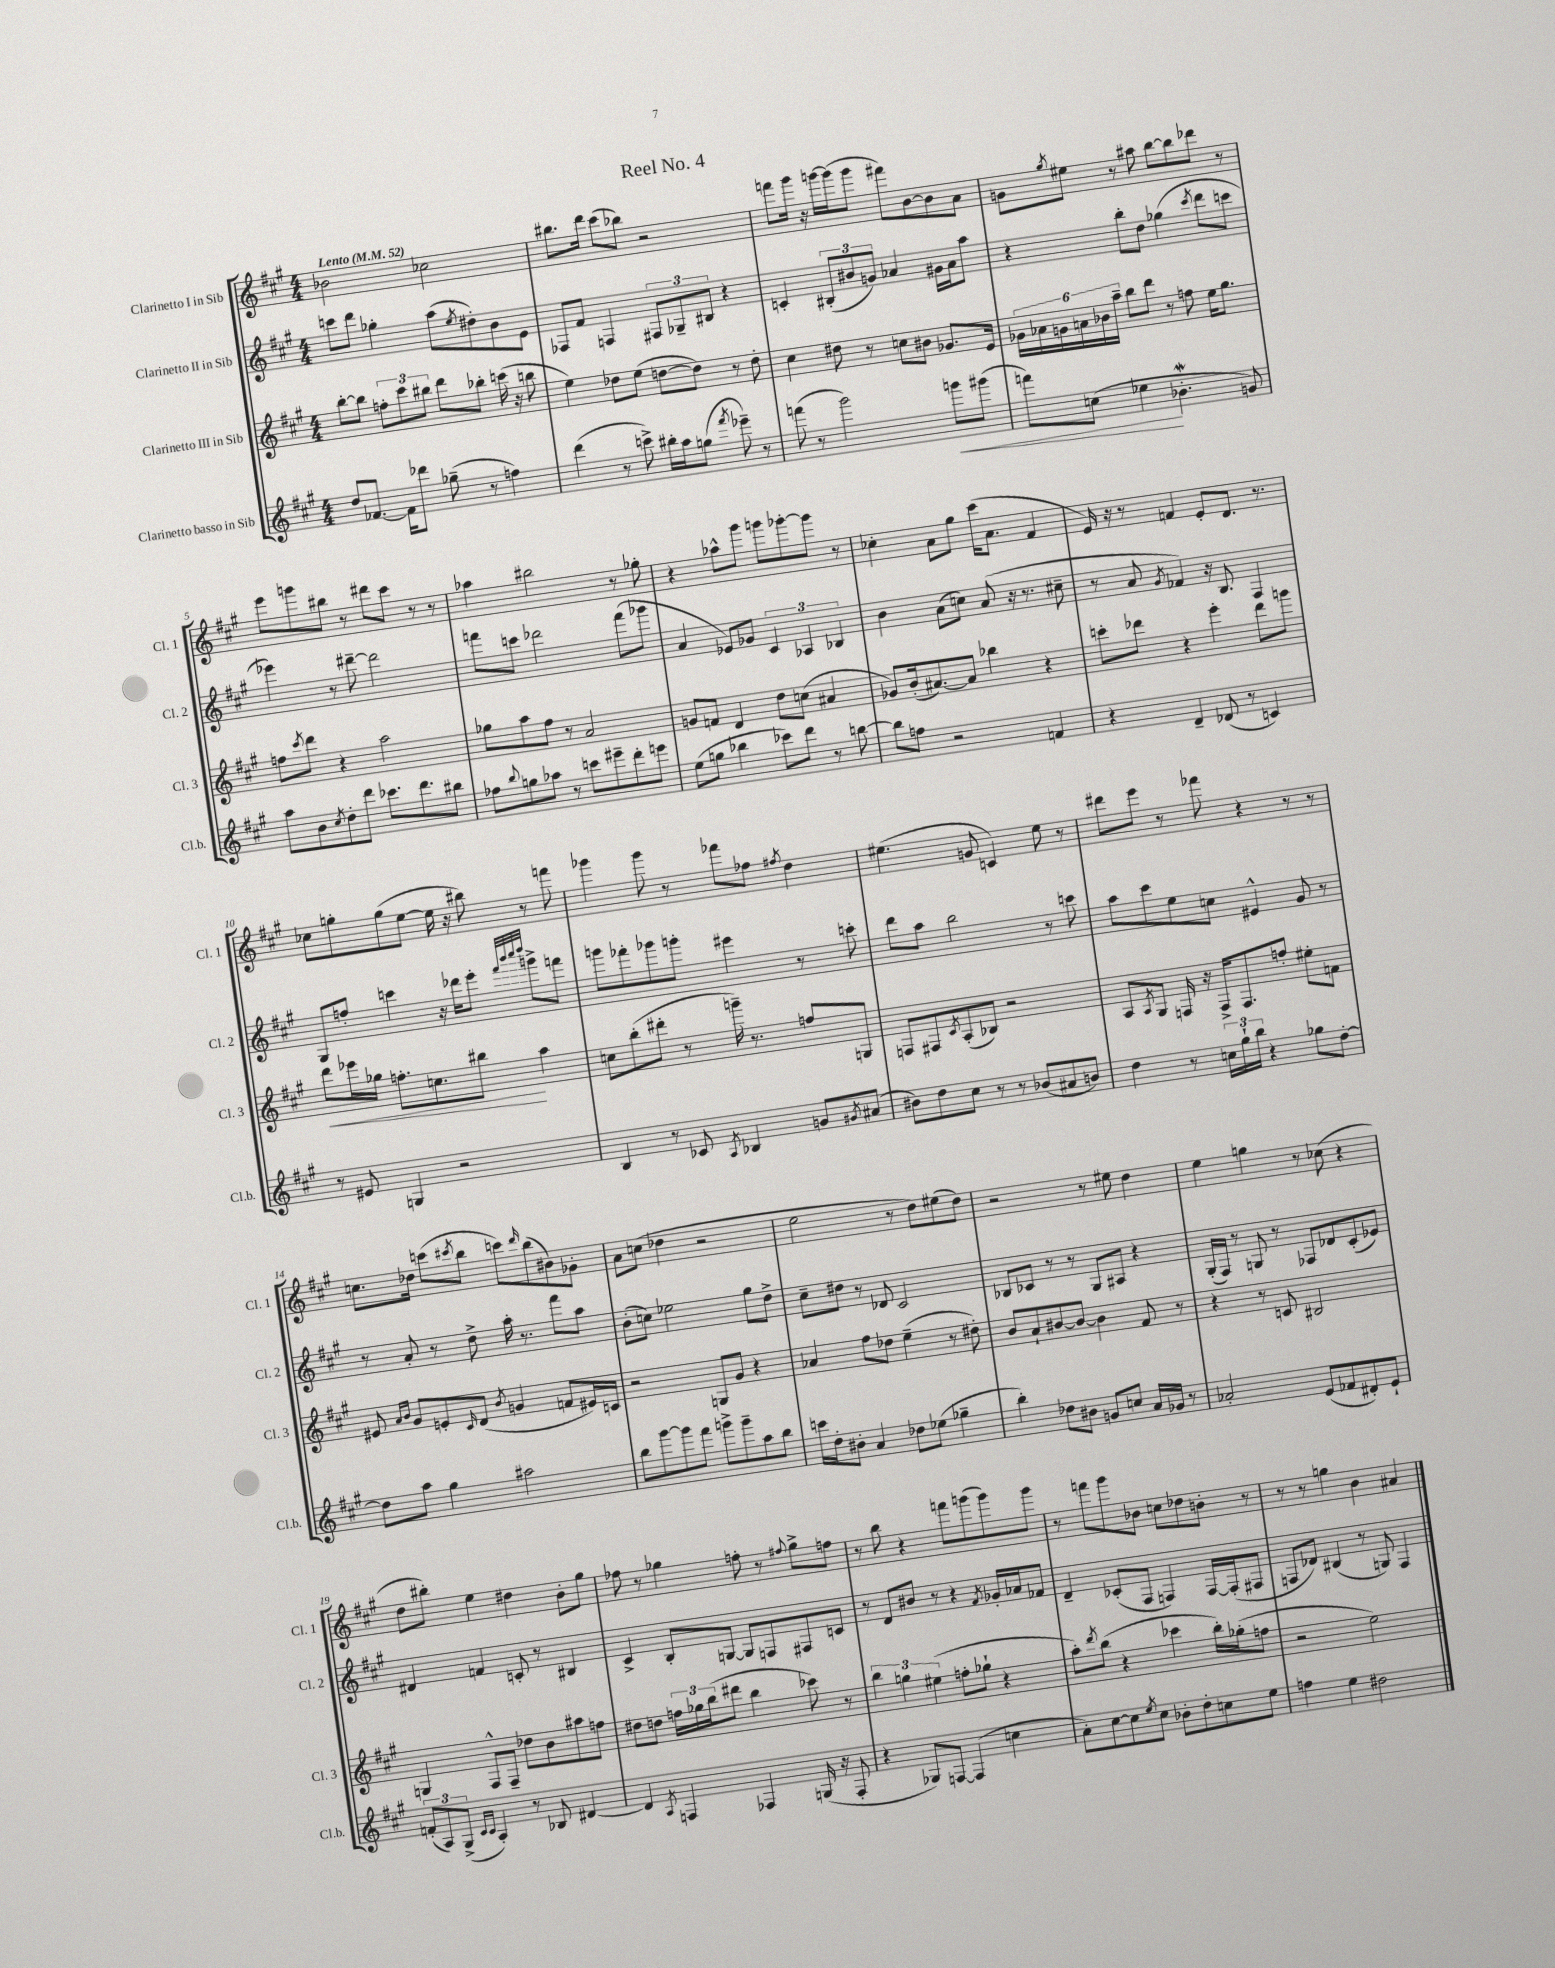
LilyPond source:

\header { title = "Reel No. 4" }
<<
\new StaffGroup <<
\new Staff = "s0" \with { instrumentName = "Clarinetto I in Sib" shortInstrumentName = "Cl. 1" } {
    \clef treble \key a \major \numericTimeSignature \time 4/4 \tempo "Lento" 4 = 52
    bes'2 ces''2 |
    bis''8. d'''16 cis'''8( bes''8) r2 |
    f'''8 gis'''16 r16 g'''16~ g'''16( g'''8 fis'''8) b'8~ b'8 a'8 |
    g'8 \acciaccatura { gis''8 } eis''8 r8 ais''8 b''8~ b''8 des'''8 r8 |
    e'''8 g'''8 bis''8 r8 dis'''8 cis'''8 r8 r8 |
    aes''4 bis''2 r8 ges''8-. |
    r4 aes''8-^ gis'''8 g'''8 ges'''8~-. ges'''8 r8 |
    ces''4-. a'8 gis''8 cis'''16( a'8. fis'4 |
    e'16) r16 r8 f'4 e'8-. d'8. r8. |
    ces''8 g''8-. g''8( e''8~ e''16 r16 bis''8) r8 f'''8 |
    ges'''4 ges'''8 r8 fes'''8 fes''8 \acciaccatura { fis''8 } d''4 |
    eis''4.( g'8 c'4) eis''8 r8 |
    dis'''8 e'''8 r8 fes'''8 r4 r8 r8 |
    c''8. des''16 c'''8( \acciaccatura { cis'''8 } b''8 c'''8) \grace { d'''16 } b''8( bis'8) ges'8-. |
    a'8 c''8( des''4 r2 |
    e''2 r8 d''8) eis''8( d''8) |
    r2 r8 eis''8 d''4 |
    e''4 g''4 r8 ces''8( r4 |
    d''8 bis''8-.) e''4 dis''4 b'8-. gis''8 |
    fes''8 r8 ges''4 f''8-. r8 \appoggiatura { fis''8 } ges''8-> f''8 |
    r8 b''8 r4 f'''8 g'''8( g'''8) g'''8 |
    r8 f'''8 gis'''8 bes'8 c''8 des''8 b'8-. r8 |
    r8 r8 g''4 b'4 ais'4 \bar "|." |
}
\new Staff = "s1" \with { instrumentName = "Clarinetto II in Sib" shortInstrumentName = "Cl. 2" } {
    \clef treble \key a \major \numericTimeSignature \time 4/4
    c'''8 d'''8 ges''4-. a''8( \acciaccatura { e''8 } dis''8-.) b'8 e'8 |
    fes8 fis'8 f4 \tuplet 3/2 { fis8 ges8-- bis8 } r4 |
    c'4-. \tuplet 3/2 { bis8-.( bis'8 g'8) } aes'4 gis'16 aes'16 a''8 |
    r4 b''8-. d''8 ges''4( \acciaccatura { cis'''8 } d'''8 c'''8 |
    ees'''4) r8 dis'''8~-- dis'''2 |
    f'''8 c'''8 des'''2 f'''8( ges'''8 |
    a'4 ees'8) ges'8 \tuplet 3/2 { cis'4 aes4 bes4 } |
    b'4 a'8( c''8) a'8( r16 r8. cis''8-- |
    r8 a'8 \acciaccatura { gis'8 } fes'4) r16 b8. fis4 |
    gis8 f''8-. c'''4 r16 des'''16 e'''8-. \grace { fis'''32 b'''32 cis''''32 d''''32 } g'''8-> f'''8 |
    g'''8 fes'''8-. ges'''8 g'''8-. eis'''4 r8 c'''8-. |
    d'''8 a''8 b''2 r8 c'''8 |
    a''8 cis'''8 e''8 c''8 eis'4-^ gis'8 r8 |
    r8 a'8-. r8 d''8-> a''16-. r8. fis'''8 a''8 |
    b'8-.( c''8) ees''2 gis''8 d''8-> |
    cis''8-- dis''8 r8 des'8 cis'2 |
    bes8 ces'8 r8 r8 gis8 ais8 r4 |
    gis16-.( fis16) r8 g8 r8 fes8 des'8 cis'8-.( ees'8) |
    dis'4 f'4 c'8-. r8 bis4 |
    cis'4-> b8-. g8~ g8 f8 fis8 c'8 |
    r8 d'8 bis'8 r8 r4 \acciaccatura { fis'8 } ges'16-. aes'16 fes'8 |
    d'4-- ces'8-.( fis8 f4) f16~ f16-.( fis8 |
    f8 des'8) bis4( r8 g8) f4 \bar "|." |
}
\new Staff = "s2" \with { instrumentName = "Clarinetto III in Sib" shortInstrumentName = "Cl. 3" } {
    \clef treble \key a \major \numericTimeSignature \time 4/4
    b''8~-. b''8 \tuplet 3/2 { f''8-. cis'''8 bis''8 } d'''8 bes''8-. c'''16( r16 b''8 |
    e''4) des''8 e''8( d''8~ d''8) r8 d''8-. |
    cis''4 dis''8 r8 c''8 bis'8 ges'8. e'16 |
    \tuplet 6/4 { ges'16 aes'16 g'16 a'16 bes'16 a''16-- } b''8 d'''8 r8 f''8 e''16 gis''8. |
    f''8 \acciaccatura { cis'''8 } d'''8 r4 a''2 |
    ges''8 a''8 fis''8 r8 a'2 |
    g'8 f'8 d'4 d''8 c''8( ais'4 |
    ges'8) b'16-.( ais'8.~) ais'8 bes''4 r4 |
    c'''8-. des'''8 r4 e'''4-. des'''8 g'''8 |
    d'''8\< ees'''16 ges''16 f''8.-. c''8. bis''8\! a''4 |
    c''8 b''8-.( dis'''8-. r8 g'''16--) r8. f''8 g8 |
    f8 fis8 \acciaccatura { cis'8 } a8-.( bes8) r2 |
    a8 \acciaccatura { a8 } gis8 f16 r16 f16-> f8. f''8-. eis''8-. f'8 |
    eis'8 \grace { a'16 b'16 } gis'8 e'8-. \grace { cis'16 } d'8( \acciaccatura { b'8 } g'4 f'8 eis'16) c'16 |
    r2 g8 gis'8 r4 |
    aes'4 fis''8 des''8 e''4--( r8 dis''8-.) |
    b'8 a'8-! bis'8~ bis'8~ bis'4 fis'8 r8 |
    r4 r8 c'8 bis2 |
    g4 fis8-^ fis8-- des''8 b'8 ais''8 f''8 |
    dis''8 d''8 \tuplet 3/2 { f''16 ges''16 b''16( } dis'''8 b''4 ces'''8) r8 |
    \tuplet 3/2 { b''4 g''4 eis''4( } f''8-. ges''8-! r4 |
    a''8-.) \acciaccatura { d'''8 } b''8( r4 ces'''4 b''16-.) ges''16-.( f''8 |
    r2 e''2) \bar "|." |
}
\new Staff = "s3" \with { instrumentName = "Clarinetto basso in Sib" shortInstrumentName = "Cl.b." } {
    \clef treble \key a \major \numericTimeSignature \time 4/4
    d''8 fes'8.~ fes'16 des'''8 ges''8--( r8 f''4) |
    d'''4( r8 c'''8->) bis''16-. a''16 g''8( \acciaccatura { fis'''8 } ees'''8--) r8 |
    f'''8( r8 gis'''2) g'''8\< gis'''8( |
    f'''8) c''8( ees''4\! bes'4.-.\mordent g'8) |
    a''8 b'8 \acciaccatura { cis''8 } d''8-. d'''8 ces'''8. d'''8. bis''8 |
    fes''8 \appoggiatura { b''8 } g''8 aes''8 r8 c'''8 eis'''8-- d'''8-. e'''8 |
    e''8( g''8 bes''4 ces'''8) d'''8 r8 b''8~ |
    b''8 f''8 r2 f'4 |
    r4 d'4-- des'8( r8 c'4) |
    r8 eis'8 g4 r2 |
    b4 r8 ces'8 \acciaccatura { a8 } bes4 g'8 \acciaccatura { gis'8 } ais'8( |
    bis'8) d''8 cis''8 r8 r8 bes'8( ais'8 b'8) |
    d''4 r8 \tuplet 3/2 { c''16 gis''16-! b''16 } r4 ges''8 d''8~-. |
    d''8 a''8 gis''4 ais''2 |
    b''8 gis'''8~ gis'''8 fis'''8 g'''8-> g'''8-- a''8 b''8 |
    c'''16 d''16-. bis'8-. a'4 des''8 ees''8( ges''4-- |
    b''4-.) des''8 bis'8 g'8 c''8 a'16 ges'16 r8 |
    aes'2-. e'8( fes'8 dis'8-.) e'8-! |
    \tuplet 3/2 { f'8-.( a8) gis8->( } \grace { cis'16 cis'16 } a4-.) r8 bes8 dis'4~ |
    dis'4 \acciaccatura { a8 } f4 fes4 g16( r16 fes8-. |
    r4 ges8) f8~ f4( c''4 |
    a'8-.) cis''8~ cis''8 \acciaccatura { e''8 } cis''8 bes'8-. d''8-. c''8 e''8 |
    f''4 e''4 dis''2 \bar "|." |
}
>>
>>
